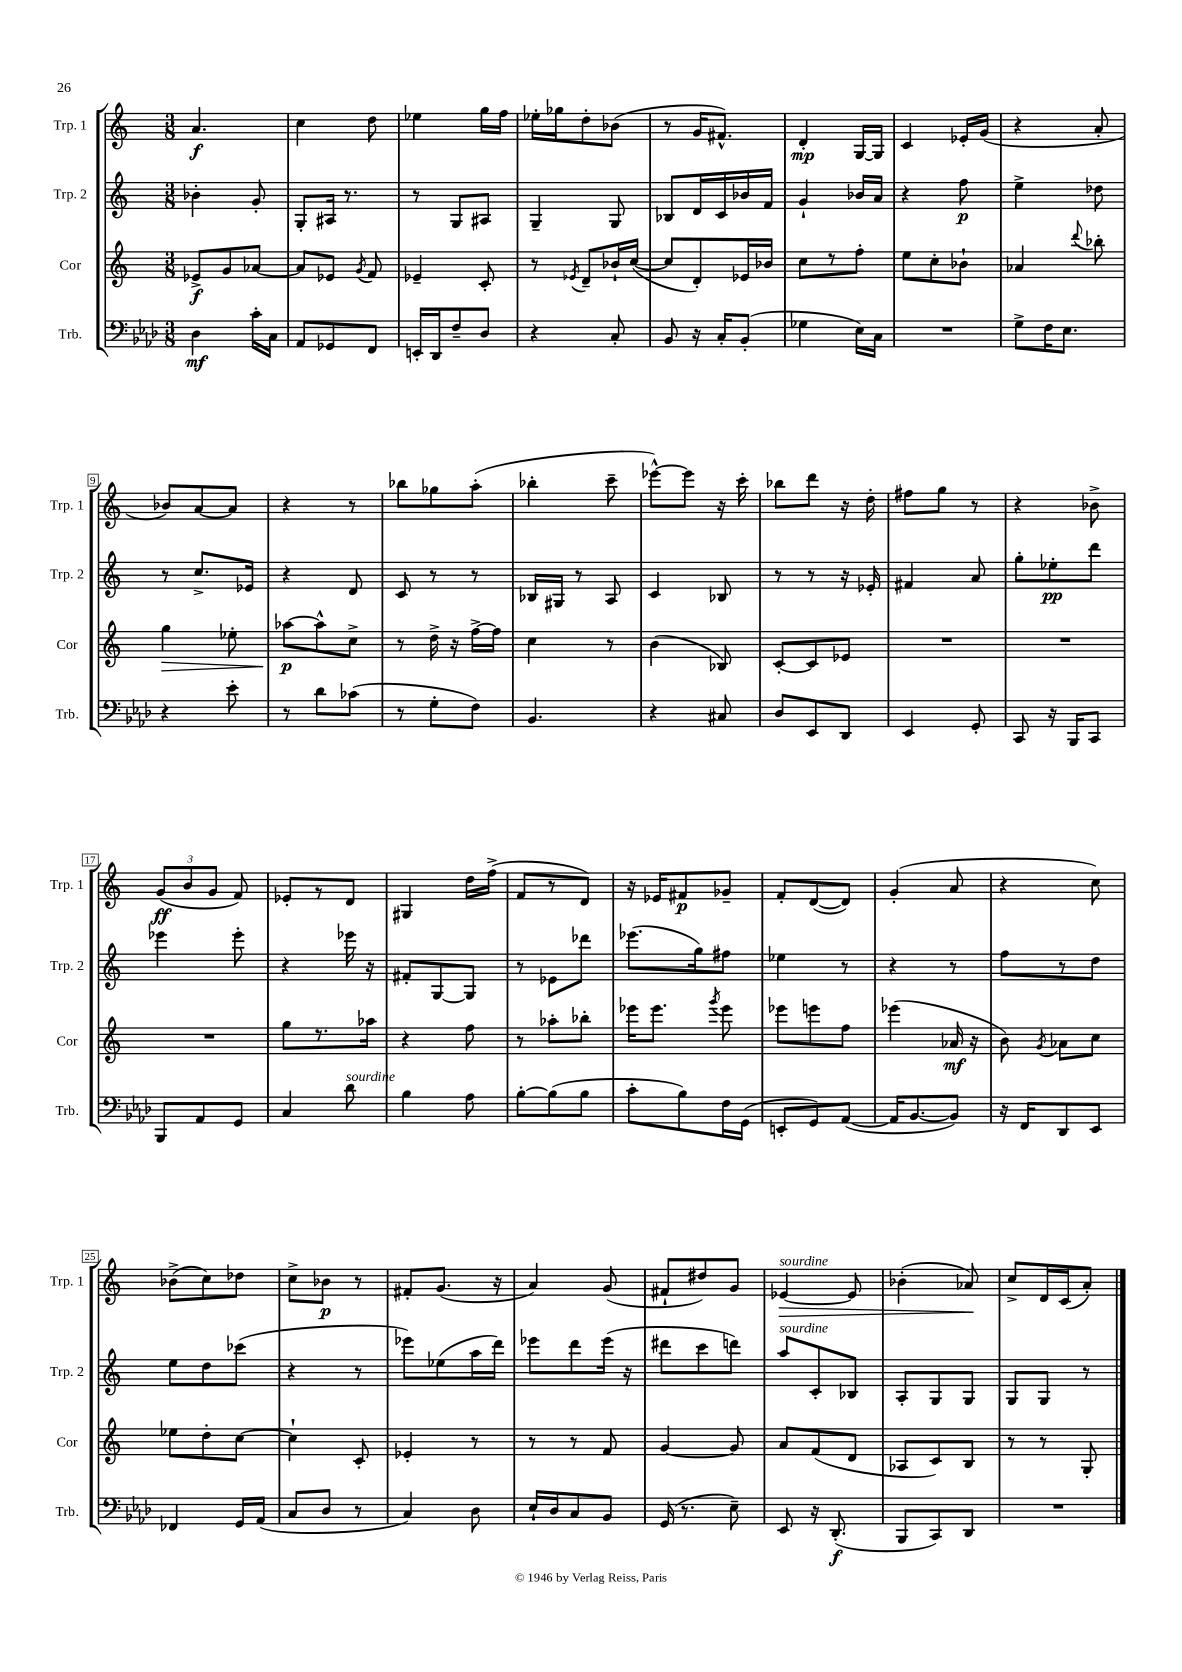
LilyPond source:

<<
\new StaffGroup <<
\new Staff = "s0" \with { instrumentName = "Trp. 1" shortInstrumentName = "Trp. 1" } {
    \clef treble \key c \major \numericTimeSignature \time 3/8
    \autoBeamOff a'4.\f |
    c''4 d''8 |
    ees''4 g''16[ f''16] |
    ees''16[-. ges''16 d''8-. bes'8]( |
    r8 g'16[ fis'8.]-^) |
    d'4-.\mp g16[~ g16] |
    c'4 ees'16[-. g'16]( |
    r4 a'8-. |
    bes'8[) a'8~ a'8] |
    r4 r8 |
    bes''8[ ges''8 a''8]-.( |
    bes''4-. c'''8-- |
    ees'''8[~-^) ees'''8] r16 c'''16-. |
    bes''8[ d'''8] r16 d''16-. |
    fis''8[ g''8] r8 |
    r4 bes'8-> |
    \tuplet 3/2 { g'8[\ff( b'8 g'8] } f'8) |
    ees'8[-. r8 d'8] |
    gis4 d''16[ f''16]->( |
    f'8[ r8 d'8]) |
    r16 ees'16[ fis'8\p ges'8]-- |
    f'8[-. d'8~( d'8]) |
    g'4-.( a'8 |
    r4 c''8) |
    bes'8[->( c''8) des''8] |
    c''8[-> bes'8]\p r8 |
    fis'8[-. g'8.]( r16 |
    a'4) g'8( |
    fis'8[-! dis''8) g'8] |
    ees'4~\>^\markup { \italic "sourdine" } ees'8 |
    bes'4-.( aes'8\!) |
    c''8[-> d'16 c'16( a'8]-.) \bar "|." |
}
\new Staff = "s1" \with { instrumentName = "Trp. 2" shortInstrumentName = "Trp. 2" } {
    \clef treble \key c \major \numericTimeSignature \time 3/8
    \autoBeamOff bes'4-. g'8-. |
    g8[-. ais16] r8. |
    r8 g8[ ais8] |
    g4-- g8 |
    bes8[ d'16 c'16 bes'16 f'16] |
    g'4-! bes'16[ a'16] |
    r4 f''8\p |
    e''4-> des''8 |
    r8 c''8.[-> ees'16] |
    r4 d'8 |
    c'8 r8 r8 |
    bes16[ gis16] r8 a8 |
    c'4 bes8 |
    r8 r8 r16 ees'16-. |
    fis'4 a'8 |
    g''8[-. ees''8-.\pp d'''8] |
    ees'''4 ees'''8-. |
    r4 ees'''16 r16 |
    fis'8[-. g8~ g8] |
    r8 ees'8[ des'''8] |
    ees'''8.[( g''16) fis''8] |
    ees''4 r8 |
    r4 r8 |
    f''8[ r8 d''8] |
    e''8[ d''8 ces'''8]( |
    r4 r8 |
    ees'''8[) ees''8( a''16 d'''16]) |
    ees'''8[ d'''8 ees'''16]( r16 |
    dis'''8[ c'''8 d'''8]) |
    a''8[^\markup { \italic "sourdine" } c'8-. bes8] |
    a8[-. g8 g8] |
    g8[ g8] r8 \bar "|." |
}
\new Staff = "s2" \with { instrumentName = "Cor" shortInstrumentName = "Cor" } {
    \clef treble \key c \major \numericTimeSignature \time 3/8
    \autoBeamOff ees'8[->\f g'8 aes'8]~ |
    aes'8[ ees'8] \acciaccatura { g'8 } f'8 |
    ees'4-- c'8-. |
    r8 \acciaccatura { ees'8 } d'8[-- bes'16-! c''16]~( |
    c''8[ d'8-.) ees'16 bes'16] |
    c''8[ r8 f''8]-. |
    e''8[ c''8-. bes'8]-! |
    aes'4 \appoggiatura { d'''8 } bes''8-. |
    g''4\> ees''8-. |
    aes''8[~\p\! aes''8-^ c''8]-> |
    r8 d''16-> r16 f''16[~-> f''16] |
    c''4 r8 |
    b'4( bes8) |
    c'8[~-. c'8 ees'8] |
    R4. |
    R4. |
    R4. |
    g''8[ r8. aes''16] |
    r4 f''8 |
    r8 aes''8[-. bes''8]-. |
    ees'''16[ ees'''8.] \acciaccatura { g'''8 } ees'''8 |
    ees'''8[ e'''8 f''8] |
    ees'''4( aes'16\mf r16 |
    b'8) \acciaccatura { g'8 } aes'8[ c''8] |
    ees''8[ d''8-. c''8]~ |
    c''4-! c'8-. |
    ees'4-. r8 |
    r8 r8 f'8 |
    g'4~ g'8 |
    a'8[ f'8( d'8] |
    aes8[ c'8) b8] |
    r8 r8 g8-. \bar "|." |
}
\new Staff = "s3" \with { instrumentName = "Trb." shortInstrumentName = "Trb." } {
    \clef bass \key aes \major \numericTimeSignature \time 3/8
    \autoBeamOff des4\mf c'16[-. c16] |
    aes,8[ ges,8 f,8] |
    e,16[-. des,16 f8-- des8] |
    r4 c8-. |
    bes,8 r16 c16[-. bes,8]-.( |
    ges4 ees16[) c16] |
    R4. |
    g8[-> f16 ees8.] |
    r4 ees'8-. |
    r8 des'8[ ces'8]( |
    r8 g8[-. f8]) |
    bes,4. |
    r4 cis8 |
    des8[ ees,8 des,8] |
    ees,4 g,8-. |
    c,8 r16 bes,,16[ c,8] |
    bes,,8[ aes,8 g,8] |
    c4 des'8^\markup { \italic "sourdine" } |
    bes4 aes8 |
    bes8[~-. bes8( bes8] |
    c'8[-. bes8) f16 g,16]( |
    e,8[-. g,8) aes,8]~( |
    aes,16[ bes,8.~ bes,8]) |
    r16 f,16[ des,8 ees,8] |
    fes,4 g,16[ aes,16]( |
    c8[ des8] r8 |
    c4) des8 |
    ees16[-! des16 c8 bes,8] |
    g,16( r8. ees8--) |
    ees,8 r16 des,8.-.\f( |
    bes,,8[ c,8) des,8] |
    R4. \bar "|." |
}
>>
>>
\layout { \context { \Score \override BarNumber.stencil = #(make-stencil-boxer 0.1 0.3 ly:text-interface::print) } }
